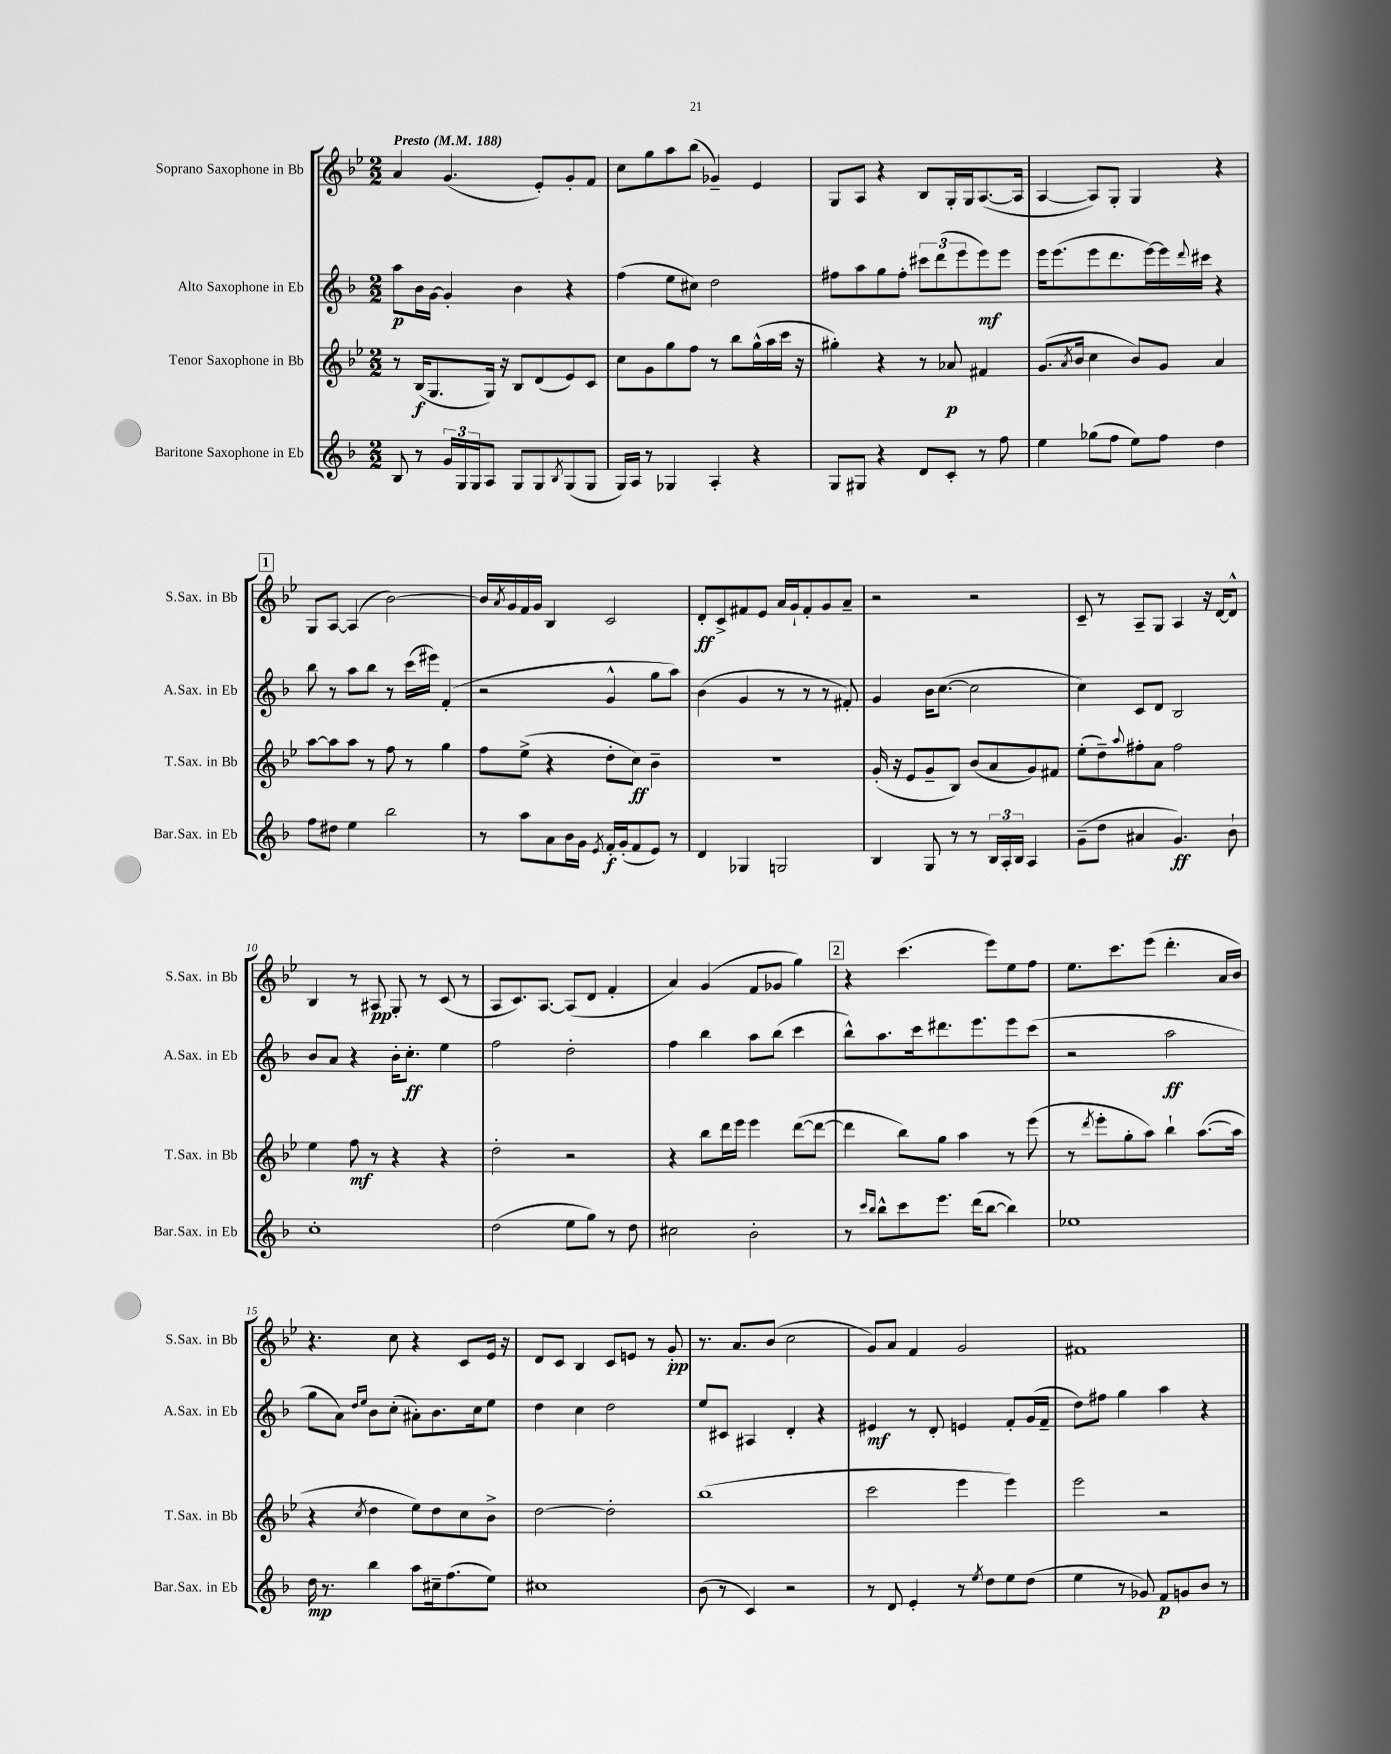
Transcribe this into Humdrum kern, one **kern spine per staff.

**kern	**dynam	**kern	**dynam	**kern	**dynam	**kern	**dynam
*part4	*part4	*part3	*part3	*part2	*part2	*part1	*part1
*staff4	*staff4	*staff3	*staff3	*staff2	*staff2	*staff1	*staff1
*I"Baritone Saxophone in Eb	*	*I"Tenor Saxophone in Bb	*	*I"Alto Saxophone in Eb	*	*I"Soprano Saxophone in Bb	*
*I'Bar.Sax. in Eb	*	*I'T.Sax. in Bb	*	*I'A.Sax. in Eb	*	*I'S.Sax. in Bb	*
*clefG2	*	*clefG2	*	*clefG2	*	*clefG2	*
*k[b-]	*	*k[b-e-]	*	*k[b-]	*	*k[b-e-]	*
*M2/2	*	*M2/2	*	*M2/2	*	*M2/2	*
*MM188	*	*MM188	*	*MM188	*	*MM188	*
=1	=1	=1	=1	=1	=1	=1	=1
!	!	!	!	!	!	!LO:TX:a:B:t=Presto	!
8B-/	.	8r	.	8aa\L	p	4a/	.
8r	.	(16B-/KL	f	16b-\L	.	.	.
.	.	8.G/	.	[16g\JJ	.	.	.
24g/LL	.	.	.	4g'/]	.	(4.g/	.
24G/	.	.	.	.	.	.	.
24G/J	.	.	.	.	.	.	.
8A/J	.	16G/Jk)	.	.	.	.	.
.	.	16r	.	.	.	.	.
8G/L	.	8B-/L	.	4b-\	.	.	.
8G/	.	(8d/	.	.	.	8e-'/L)	.
8qB-/	.	.	.	.	.	.	.
(8G/	.	8e-/)	.	4r	.	8g'/	.
8G/J	.	8c/J	.	.	.	8f/J	.
=2	=2	=2	=2	=2	=2	=2	=2
16G/LL)	.	8cc\L	.	(4ff\	.	8cc\L	.
16A/JJ	.	.	.	.	.	.	.
8r	.	8g\	.	.	.	8gg\	.
4G-X/	.	8gg\	.	8ee\L	.	8aa\	.
.	.	8ff\J	.	8cc#X\J)	.	(8bb-\J	.
4A'/	.	8r	.	2dd\	.	4g-X~/)	.
.	.	8bb-\L	.	.	.	.	.
4r	.	(16gg^^\L	.	.	.	4e-/	.
.	.	16aa\	.	.	.	.	.
.	.	16ccc\JJ	.	.	.	.	.
.	.	16r	.	.	.	.	.
=3	=3	=3	=3	=3	=3	=3	=3
8G/L	.	4gg#X'\)	.	8ff#X\L	.	8G/L	.
8G#X/J	.	.	.	8aa\	.	8A/J	.
4r	.	4r	.	8gg\	.	4r	.
.	.	.	.	8ff#'\J	.	.	.
8d/L	.	8r	.	12ccc#X\L	.	8B-/L	.
.	.	.	.	(12ddd\	.	.	.
8c'/J	.	8a-X/	p	.	.	16G'/L	.
.	.	.	.	12eee\	.	.	.
.	.	.	.	.	.	16G/J	.
8r	.	4f#X/	.	8eee\)	mf	([8.A/	.
8ff\	.	.	.	8eee\J	.	.	.
.	.	.	.	.	.	16A/Jk]	.
=4	=4	=4	=4	=4	=4	=4	=4
4ee\	.	(8.g/L	.	16eee\KL	.	[4A/	.
.	.	.	.	(8.eee\	.	.	.
.	.	8qa/	.	.	.	.	.
.	.	16b-/Jk	.	.	.	.	.
(8gg-X\L	.	4cc\	.	8eee\	.	8A/L])	.
8ff\J	.	.	.	8.ddd\	.	8G'/J	.
8ee\L)	.	8b-/L)	.	.	.	4G/	.
.	.	.	.	[16eee\L)	.	.	.
8ff\J	.	8g/J	.	16eee\]	.	.	.
.	.	.	.	8qqddd/	.	.	.
.	.	.	.	16ccc#X\JJ	.	.	.
4dd\	.	4a/	.	4r	.	4r	.
!!LO:LB:g=z
!!LO:REH:place=s1:t=1
=5	=5	=5	=5	=5	=5	=5	=5
8ff\L	.	[8aa\L	.	8bb-\	.	8G/L	.
8dd#X\J	.	8aa\]	.	8r	.	[8A/J	.
4ee\	.	8aa\J	.	8aa\L	.	(4A/]	.
.	.	8r	.	8bb-\J	.	.	.
2bb-\	.	8ff\	.	8r	.	[2b-\)	.
.	.	8r	.	(16ccc\LL	.	.	.
.	.	.	.	16eee#X\JJ)	.	.	.
.	.	4gg\	.	(4f'/	.	.	.
=6	=6	=6	=6	=6	=6	=6	=6
8r	.	8ff\L	.	2r	.	16b-/LL]	.
.	.	.	.	.	.	8qa/	.
.	.	.	.	.	.	16g/	.
8aa\L	.	(8ee-^\J	.	.	.	16f/	.
.	.	.	.	.	.	16g/JJ	.
8a\	.	4r	.	.	.	4B-/	.
16b-\L	.	.	.	.	.	.	.
16g\JJ	.	.	.	.	.	.	.
8qe/	.	.	.	.	.	.	.
16f'/LL	f	8dd'\L	.	4g^^/	.	2c/	.
(16g'/J	.	.	.	.	.	.	.
8f/	.	8cc\J)	ff	.	.	.	.
8e/J)	.	4b-~\	.	8gg\L	.	.	.
8r	.	.	.	8aa\J)	.	.	.
=7	=7	=7	=7	=7	=7	=7	=7
4d/	.	1r	.	(4b-\	.	8d'/L	ff
.	.	.	.	.	.	8c^/	.
4G-X/	.	.	.	4g/	.	8f#X/	.
.	.	.	.	.	.	8e-/J	.
2Gn/	.	.	.	8r	.	16a/LL	.
.	.	.	.	.	.	16g`/J	.
.	.	.	.	8r	.	8f#'/	.
.	.	.	.	8r	.	8g/	.
.	.	.	.	8f#X'/)	.	8a~/J	.
=8	=8	=8	=8	=8	=8	=8	=8
4B-/	.	(16g'/	.	4g/	.	2r	.
.	.	16r	.	.	.	.	.
.	.	8e-/L	.	.	.	.	.
8G/	.	8g~/	.	16b-\KL	.	.	.
.	.	.	.	([8.cc\J	.	.	.
8r	.	8B-/J)	.	.	.	.	.
8r	.	(8b-/L	.	2cc\]	.	2r	.
24B-/LL	.	8a/	.	.	.	.	.
24A'/	.	.	.	.	.	.	.
24B-/JJ	.	.	.	.	.	.	.
4A/	.	8g/)	.	.	.	.	.
.	.	8f#X/J	.	.	.	.	.
=9	=9	=9	=9	=9	=9	=9	=9
(8g~\L	.	(8ee-'\L	.	4cc\)	.	8c~/	.
8dd\J	.	8dd~\)	.	.	.	8r	.
.	.	8qqaa/	.	.	.	.	.
4a#X/	.	8ff#X'\	.	8c/L	.	8A~/L	.
.	.	8a\J	.	8d/J	.	8G/J	.
4.g/)	ff	2ff#\	.	2B-/	.	4A/	.
.	.	.	.	.	.	16r	.
.	.	.	.	.	.	[16d/KL	.
8b-`\	.	.	.	.	.	8d^^/J]	.
!!LO:LB:g=z
=10	=10	=10	=10	=10	=10	=10	=10
1cc'	.	4ee-\	.	8b-/L	.	4B-/	.
.	.	.	.	8a/J	.	.	.
.	.	8ff\	mf	4r	.	8r	.
.	.	8r	.	.	.	8A#X/	pp
.	.	4r	.	16b-'\KL	.	8G'/	.
.	.	.	.	8.cc'\J	ff	.	.
.	.	.	.	.	.	8r	.
.	.	4r	.	4ee\	.	(8c/	.
.	.	.	.	.	.	8r	.
=11	=11	=11	=11	=11	=11	=11	=11
(2dd\	.	2dd'\	.	2ff\	.	8A/L	.
.	.	.	.	.	.	8.c/)	.
.	.	.	.	.	.	[8.A/J	.
8ee\L	.	2r	.	2dd'\	.	(8A/L]	.
8gg\J)	.	.	.	.	.	8d/J	.
8r	.	.	.	.	.	4f'/	.
8dd\	.	.	.	.	.	.	.
=12	=12	=12	=12	=12	=12	=12	=12
2cc#X\	.	4r	.	4ff\	.	4a/)	.
.	.	8bb-\L	.	4bb-\	.	(4g/	.
.	.	16ddd\L	.	.	.	.	.
.	.	16eee-\JJ	.	.	.	.	.
2b-'\	.	4eee-\	.	8aa\L	.	8f/L	.
.	.	.	.	(8bb-\J	.	8g-X/J	.
.	.	([8ddd\L	.	4ccc\	.	4gg\)	.
.	.	8ddd\J_	.	.	.	.	.
!!LO:REH:place=s1:t=2
=13	=13	=13	=13	=13	=13	=13	=13
8r	.	4ddd\]	.	8bb-^^\L)	.	4r	.
16qqccc/LL	.	.	.	.	.	.	.
16qqbb-/JJ	.	.	.	.	.	.	.
8bb-^^\L	.	.	.	8.aa\	.	.	.
8ccc\	.	8bb-\L)	.	.	.	(4.ccc\	.
.	.	.	.	16ccc\k	.	.	.
8.eee\J	.	8gg\J	.	8.ddd#X\	.	.	.
.	.	4aa\	.	.	.	.	.
(16ddd\KL	.	.	.	8.eee\	.	.	.
[8bb-\J	.	.	.	.	.	8eee-\L)	.
4bb-\])	.	8r	.	8eee\	.	8ee-\	.
.	.	(8eee-\	.	(8ccc\J	.	8ff\J	.
=14	=14	=14	=14	=14	=14	=14	=14
1ee-X	.	8r	.	2r	.	8.ee-\L	.
.	.	8qddd/	.	.	.	.	.
.	.	8eee-'\L	.	.	.	.	.
.	.	.	.	.	.	8.ccc\	.
.	.	8gg'\	.	.	.	.	.
.	.	8aa\J)	.	.	.	(8eee-\J	.
.	.	4bb-`\	.	2aa\	ff	4.ddd'\	.
.	.	([8.aa\L	.	.	.	.	.
.	.	.	.	.	.	16a/LL	.
.	.	16aa\Jk]	.	.	.	16b-/JJ)	.
!!LO:LB:g=z
=15	=15	=15	=15	=15	=15	=15	=15
16dd\	mp	4r	.	8gg\L	.	4.r	.
8.r	.	.	.	.	.	.	.
.	.	.	.	8a\J)	.	.	.
.	.	.	.	16qqdd/LL	.	.	.
.	.	8qcc/	.	16qqee/JJ	.	.	.
4bb-\	.	4dd\	.	8b-\L	.	.	.
.	.	.	.	(8cc'\J	.	8cc\	.
8aa\L	.	8ee-\L)	.	8a#X'\L)	.	4r	.
16cc#X~\k	.	8dd\	.	8.b-\	.	.	.
(8.ff\	.	.	.	.	.	.	.
.	.	8cc\	.	.	.	8c/L	.
.	.	.	.	16cc\k	.	.	.
8ee\J)	.	8b-^\J	.	8ee\J	.	16e-/Jk	.
.	.	.	.	.	.	16r	.
=16	=16	=16	=16	=16	=16	=16	=16
1cc#X	.	[2dd\	.	4dd\	.	8d/L	.
.	.	.	.	.	.	8c/J	.
.	.	.	.	4cc\	.	4B-/	.
.	.	2dd'\]	.	2dd\	.	8c/L	.
.	.	.	.	.	.	8en/J	.
.	.	.	.	.	.	8r	.
.	.	.	.	.	.	8g'/	pp
=17	=17	=17	=17	=17	=17	=17	=17
(8b-\	.	(1bb-	.	8ee/L	.	8.r	.
8r	.	.	.	8c#X/J	.	.	.
.	.	.	.	.	.	8.a/L	.
4c/)	.	.	.	4A#X/	.	.	.
.	.	.	.	.	.	(8b-/J	.
2r	.	.	.	4d'/	.	2cc\	.
.	.	.	.	4r	.	.	.
=18	=18	=18	=18	=18	=18	=18	=18
8r	.	2ccc\	.	4e#X/	mf	8g/L)	.
8d/	.	.	.	.	.	8a/J	.
4e'/	.	.	.	8r	.	4f/	.
.	.	.	.	8d'/	.	.	.
8r	.	4eee-\	.	4en/	.	2g/	.
8qee/	.	.	.	.	.	.	.
8dd\L	.	.	.	.	.	.	.
8ee\	.	4eee-\)	.	8f'/L	.	.	.
(8dd\J	.	.	.	(16g/L	.	.	.
.	.	.	.	16f~/JJ	.	.	.
=19	=19	=19	=19	=19	=19	=19	=19
4ee\	.	2eee-\	.	8dd\L)	.	1f#X	.
.	.	.	.	8ff#X\J	.	.	.
8r	.	.	.	4gg\	.	.	.
8g-X/)	.	.	.	.	.	.	.
8f/L	p	2r	.	4aa\	.	.	.
8gn/	.	.	.	.	.	.	.
8b-/J	.	.	.	4r	.	.	.
8r	.	.	.	.	.	.	.
==	==	==	==	==	==	==	==
*-	*-	*-	*-	*-	*-	*-	*-
